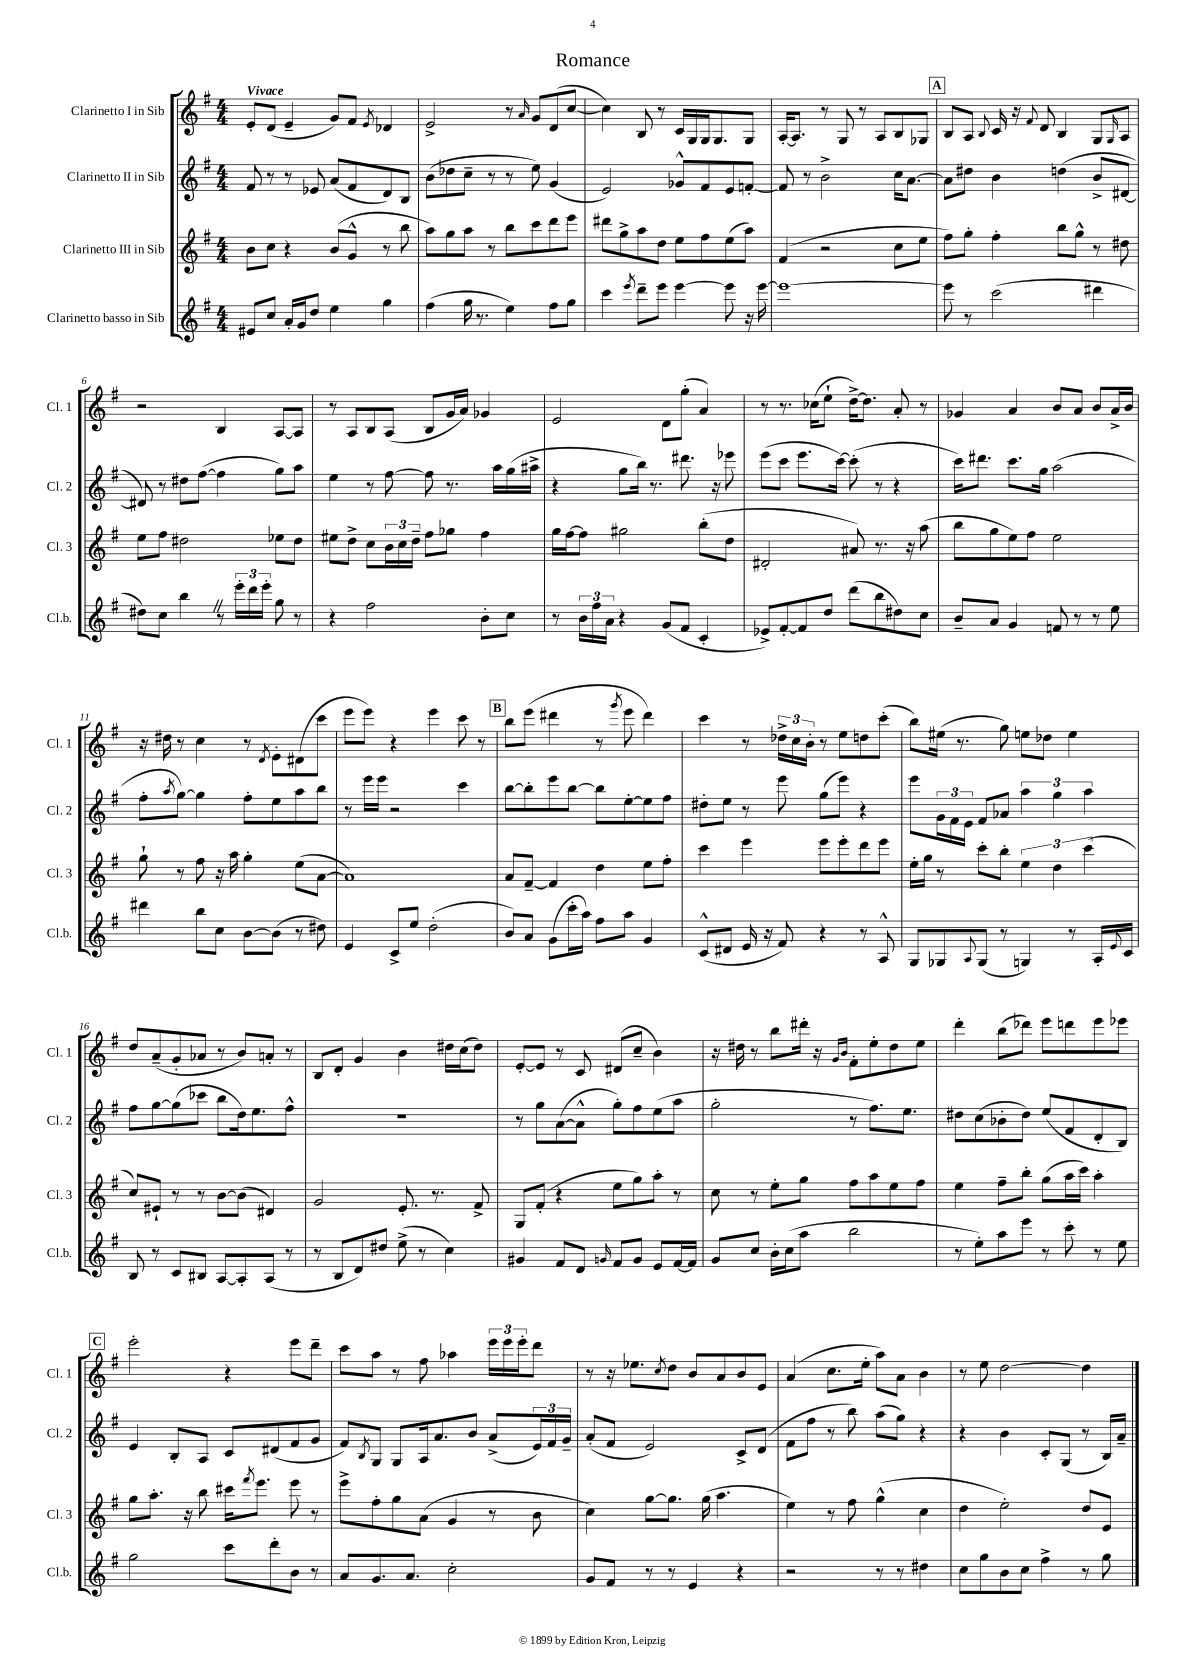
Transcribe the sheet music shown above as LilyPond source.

\header { title = "Romance" }
<<
\new StaffGroup <<
\new Staff = "s0" \with { instrumentName = "Clarinetto I in Sib" shortInstrumentName = "Cl. 1" } {
    \clef treble \key g \major \numericTimeSignature \time 4/4 \tempo "Vivace"
    e'8-. d'8( e'4-- g'8) fis'8 \acciaccatura { e'8 } des'4 |
    e'2-> r8 \grace { a'16 } g'8 d'8( c''8~ |
    c''4) b8 r8 c'16 g16 g16 g8. g8 |
    a16~-. a8. r8 g8 r8 a8 b8 ges8 |
    \mark \markup { \box "A" } b8 a8 \appoggiatura { b8 } c'16 r16 \appoggiatura { fis'8 } d'8 b4 g8 \grace { g16 } a8 |
    r2 b4 a8~ a8 |
    r8 a8 b8 a8( b8 g'16 a'16) ges'4 |
    e'2 d'8 g''8-.( a'4) |
    r8 r8. ces''16( e''8-! d''16~->) d''8. a'8-. r8 |
    ges'4 a'4 b'8 a'8 b'8 a'16-> b'16 |
    r16 dis''16 r8 c''4 r8 \acciaccatura { d'8 } e'8-. dis'8( c'''8 |
    e'''8 e'''8) r4 e'''4 c'''8 r8 |
    \mark \markup { \box "B" } b''8 e'''8( dis'''4 r8 \acciaccatura { g'''8 } e'''8 dis'''4) |
    c'''4 r8 \tuplet 3/2 { des''16-> c''16 b'16-. } r8 e''8 d''8 c'''8-.( |
    b''8) eis''16( r8. g''8) e''8 des''8 e''4 |
    d''8 a'8--( g'8-. aes'8 r8 b'8) a'8-. r8 |
    b8 d'8-. g'4 b'4 dis''16 c''16( dis''8) |
    e'8~-. e'8 r8 c'8 dis'8( c''8-- b'4) |
    r16 dis''16 r8 b''8 dis'''16-. r16 \grace { g'16 b'16 } fis'8-. e''8-. dis''8 e''8 |
    d'''4-. b''8( des'''8) e'''8 d'''8 e'''8 ees'''8 |
    \mark \markup { \box "C" } e'''2-. r4 e'''8 d'''8-- |
    c'''8 a''8 r8 fis''8 aes''4 \tuplet 3/2 { e'''16 e'''16 e'''16-. } d'''8 |
    r8 r16 ees''8. \acciaccatura { c''8 } d''8 b'8 a'8 b'8 e'8 |
    a'4( c''8. e''16-. a''8) a'8 b'4 |
    r8 e''8 d''2~ d''4 \bar "|." |
}
\new Staff = "s1" \with { instrumentName = "Clarinetto II in Sib" shortInstrumentName = "Cl. 2" } {
    \clef treble \key g \major \numericTimeSignature \time 4/4
    fis'8 r8 r8 ees'8 a'8( fis'8 d'8) b8 |
    b'8( des''8 c''8-- r8 r8 e''8) g'4( |
    e'2) ges'8-^ fis'8 e'8 f'8~-. |
    f'8 r8 b'2-> c''16 a'8.~ |
    \mark \markup { \box "A" } a'8 dis''8 b'4 d''4( b'8-> dis'8~ |
    dis'8) r8 dis''8 fis''8~( fis''4 g''8) a''8 |
    e''4 r8 fis''8~ fis''8 r8. a''16 g''16( ais''16-> |
    r4 g''8 b''16) r8. dis'''8. r16 ees'''8 |
    e'''8( c'''8 e'''8. c'''16~) c'''8-.( r8 r4 |
    c'''16) dis'''8. c'''8. g''16 a''2( |
    fis''8-. \acciaccatura { a''8 } g''8~) g''4 fis''8-. e''8 a''8 b''8 |
    r8 e'''16 e'''16 r2 c'''4 |
    \mark \markup { \box "B" } b''8~ b''8-. e'''8 b''8~ b''8 e''8~-. e''8 fis''8 |
    dis''8-. e''8 r8 e'''8 g''8( e'''8) r4 |
    e'''8 \tuplet 3/2 { g'16 fis'16 e'16 } fis'8 aes'8 \tuplet 3/2 { a''4 g''4 a''4 } |
    fis''8 g''8~ g''8( ces'''8 b''8 d''16) e''8. fis''8-^ |
    R1 |
    r8 g''8 a'8~( a'8-^ g''8-.) fis''8 e''8( a''8 |
    g''2-. r8 fis''8.) e''8. |
    dis''8 c''8( bes'8-. dis''8) e''8( fis'8 d'8-. b8) |
    \mark \markup { \box "C" } e'4 b8-. a8 c'8 dis'8( fis'8 g'8 |
    fis'8) \acciaccatura { b8 } g8 g8 a16 a'8. b'8 a'8->( \tuplet 3/2 { e'16) fis'16 g'16-- } |
    a'8-.( fis'8 e'2) c'8-> d'8( |
    fis'8 fis''8 r8 b''8) a''8( g''8) r4 |
    r4 b'4 c'8-. g8( r8 b16) a'16-- \bar "|." |
}
\new Staff = "s2" \with { instrumentName = "Clarinetto III in Sib" shortInstrumentName = "Cl. 3" } {
    \clef treble \key g \major \numericTimeSignature \time 4/4
    b'8 c''8 r4 b'8( g'8-^ r8 b''8 |
    a''8) g''8 a''8 r8 b''8 c'''8 d'''8 e'''8 |
    dis'''8 g''8-> a''8 d''8 e''8 fis''8 e''8( a''8) |
    fis'4( r2 c''8 e''8 |
    \mark \markup { \box "A" } fis''8) g''8-. fis''4-. b''8 g''8-^ r8 dis''8 |
    e''8 fis''8 dis''2 ees''8 dis''8 |
    eis''8 d''8-> c''8 \tuplet 3/2 { b'16 c''16 d''16-- } fis''8 ges''8 fis''4 |
    g''16 fis''16~ fis''8 gis''2 b''8-.( d''8 |
    dis'2-. ais'8) r8. r16 a''8( |
    b''8 g''8 e''8) fis''8 e''2 |
    g''8-! r8 fis''8 r16 a''16 g''4-. e''8( a'8~ |
    a'1) |
    \mark \markup { \box "B" } a'8 fis'8~-- fis'4 d''4 e''8 fis''8-. |
    c'''4 e'''4 e'''8 e'''8-. d'''8 e'''8 |
    e''16-. g''16 r8 c'''8-. b''8-. \tuplet 3/2 { e''4 d''4 c'''4( } |
    c''8) eis'8-! r8 r8 b'8~ b'8( dis'4) |
    g'2 e'8.-. r8. fis'8-> |
    g8 fis'8-.( r4 e''8 g''8) a''8-. r8 |
    c''8 r8 e''8-. g''8 fis''8 a''8 e''8 fis''8 |
    e''4 fis''8-- b''8-. g''8( a''16 c'''16) a''4-. |
    \mark \markup { \box "C" } g''8 a''8.-. r16 b''8 cis'''16 \acciaccatura { fis'''8 } e'''8. e'''8 r8 |
    e'''8-> fis''8-. g''8 a'8( g'4 r8 b'8 |
    c''4) g''8~ g''8. g''16( a''4. |
    e''4) r8 fis''8 g''4-^( c''4 |
    d''4 e''2-.) d''8 e'8 \bar "|." |
}
\new Staff = "s3" \with { instrumentName = "Clarinetto basso in Sib" shortInstrumentName = "Cl.b." } {
    \clef treble \key g \major \numericTimeSignature \time 4/4
    eis'8 c''8 a'16-. g'16 d''8 e''4 g''4 |
    fis''4( g''16 r8. e''4) fis''8 g''8 |
    c'''4 \acciaccatura { e'''8 } d'''8-- e'''8 e'''4~ e'''8 r16 e'''16~ |
    e'''1~ |
    \mark \markup { \box "A" } e'''8 r8 c'''2( dis'''4 |
    dis''8) c''8 b''4 \once \override BreathingSign.text = \markup { \musicglyph "scripts.caesura.straight" } \breathe r8 \tuplet 3/2 { e'''16-. d'''16 e'''16-. } g''8 r8 |
    r4 fis''2 b'8-. c''8 |
    r8 \tuplet 3/2 { b'16 fis''16 a'16 } r4 g'8( fis'8 c'4-. |
    ees'8->) fis'8~-. fis'8 d''8 d'''8( b''8 dis''8) c''8 |
    b'8-- a'8 g'4 f'8 r8 r8 e''8 |
    dis'''4 b''8 c''8 b'8~ b'8( r8 dis''8) |
    e'4 c'8-> e''8 d''2-.( |
    \mark \markup { \box "B" } b'8) a'8 g'8( c'''16-. a''16) fis''8 a''8 g'4 |
    c'8-^( dis'8 e'16 r16 fis'8) r4 r8 a8-^ |
    g8 ges8 \appoggiatura { a8 } ges8( r8 g4) r8 a16-. \appoggiatura { e'8 } c'16 |
    b8 r8 c'8 bis8 a8~ a8-. a8( r8 |
    r8 b8 d'8) dis''8 e''8->( r8 c''4) |
    gis'4 fis'8 d'8 \grace { g'16 } fis'8 g'8 e'8 fis'16~ fis'16 |
    g'8 c''8 b'16-. c''16( a''8 b''2 |
    r8 e''8-.) a''8 e'''8 r8 c'''8-. r8 e''8 |
    \mark \markup { \box "C" } g''2 c'''8 d'''8-. b'8 r8 |
    a'8 g'8. a'8. c''2-. |
    g'8 fis'8 r8 r8 e'4 r4 |
    r2 r8 r8 dis''4 |
    c''8 g''8 b'8 c''8 fis''4-> r8 g''8 \bar "|." |
}
>>
>>
